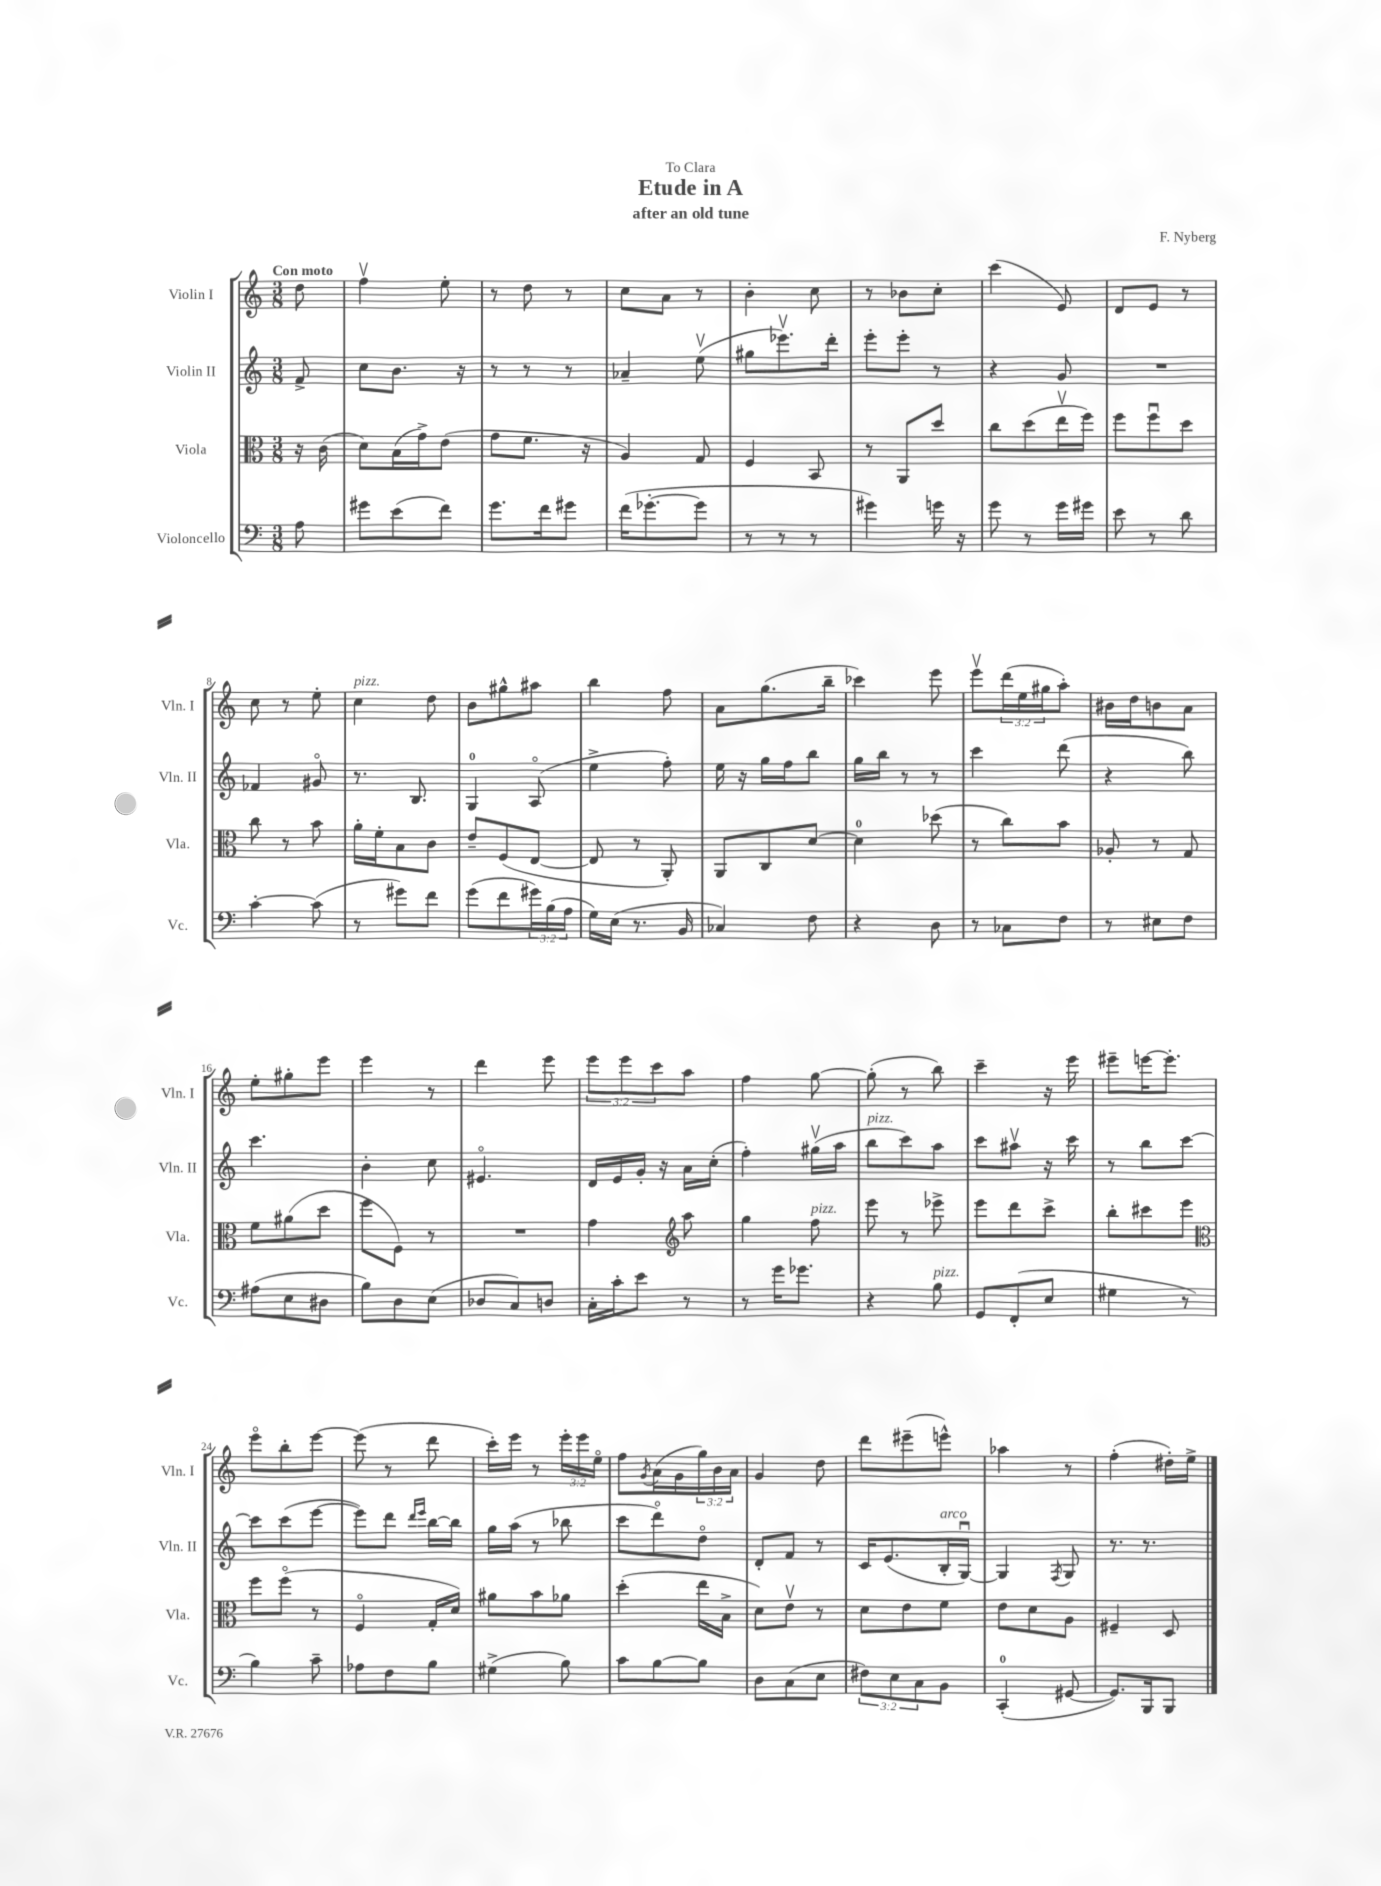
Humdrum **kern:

**kern	**kern	**kern	**kern
*staff4	*staff3	*staff2	*staff1
*clefF4	*clefC3	*clefG2	*clefG2
*k[]	*k[]	*k[]	*k[]
*M3/8	*M3/8	*M3/8	*M3/8
8A\	16r	8f^/	8dd\
.	(16c\	.	.
=	=	=	=
8g#\L	8d\L)	8cc\L	4ffv\
(8e\	(16B\L	8.b\J	.
.	16g^\J)	.	.
8f\J)	(8e\J	.	8ee'\
.	.	16r	.
=	=	=	=
8.g\L	8g\L	8r	8r
.	8.f\J	8r	8dd\
16f\k	.	.	.
8g#\J	.	8r	8r
.	16r	.	.
=	=	=	=
(16f\LK	4A/)	4a-~/	8cc\L
[8.g-'\	.	.	.
.	.	.	8a\J
8g-\]J	8G/	(8eev\	8r
=	=	=	=
8r	4F/	8gg#\L	4b'\
8r	.	8.eee-v\)	.
8r	8BB/	.	8cc\
.	.	16ddd'\Jk	.
=	=	=	=
4g#\)	8r	8eee'\L	8r
.	8AA/L	8eee'\J	8b-\L
16g\	8dd/J	8r	8cc'\J
16r	.	.	.
=	=	=	=
8g\	8cc\L	4r	(4ccc\
8r	(8dd\	.	.
16g\LL	16eev\L	8g/	8e/)
16g#\JJ	16ff\JJ)	.	.
=	=	=	=
8e\	8ff\L	4.r	8d/L
8r	8ffu\	.	8e/J
8d\	8dd\J	.	8r
=	=	=	=
[4c'\	8cc\	4f-/	8cc\
.	8r	.	8r
(8c\]	8b\	8g#o/	8ee'\
=	=	=	=
8r	16a'\LL	8.r	4cc\
.	16f'\J	.	.
8g#\L)	8B\	.	.
.	.	8.B/	.
8f\J	8c\J	.	8dd\
=	=	=	=
(8g\L	8e~/L	4G/	8b\L
8f\	(8F/	.	8gg#^^\
24g#\L)	[8E/J	(8Ao/	8aa#\J
(24B\	.	.	.
24A\JJ	.	.	.
=	=	=	=
16G\LL)	8E/]	4ee^\	4bb\
(16E\JJ	.	.	.
8.r	8r	.	.
.	8AA'/)	8ff'\)	8ff\
16BB/	.	.	.
=	=	=	=
4C-/)	8AA/L	16ee\	8a\L
.	.	16r	.
.	8C/	16gg\LL	(8.gg\
.	.	16ff\J	.
8F\	[8d/J	8bb\J	.
.	.	.	16bb~\Jk
=	=	=	=
4r	4d\]	16gg\LL	4ccc-\)
.	.	16bb\JJ	.
.	.	8r	.
8D\	(8dd-\	8r	8eee\
=	=	=	=
8r	8r	4ccc\	8eeev\L
8C-\L	8cc\L)	.	(24ddd\L
.	.	.	24ee\
.	.	.	24gg#\J
8F\J	8b\J	(8ddd\	8aa'\J)
=	=	=	=
8r	8A-'/	4r	16b#\LL
.	.	.	16dd\J
8E#\L	8r	.	8b\
8F\J	8G/	8bb\)	8a\J
=	=	=	=
(8A#\L	8f\L	4.ccc\	8ee'\L
8E\	(8a#\	.	8gg#'\
8D#\J	8dd\J	.	8eee\J
=	=	=	=
8B\L)	8ff\L	4b'\	4eee\
8D\	8F\J)	.	.
(8E\J	8r	8cc\	8r
=	=	=	=
8D-/L	4.r	4.e#o/	4ddd\
8C/)	.	.	.
8D/J	.	.	8eee\
=	=	=	=
16C'\LL	4g\	16d/LL	12eee\L
16c'\J	.	16e/	.
.	.	.	12eee\
8e\J	.	16g'/JJ	.
.	.	.	12ccc\
.	.	16r	.
*	*clefG2	*	*
8r	8aa\	16a\LL	8aa\J
.	.	(16cc'\JJ	.
=	=	=	=
8r	4gg\	4ff'\)	4ff\
16g\LK	.	.	.
8.g-\J	.	.	.
.	8ff\	(16gg#v\LL	[8gg\
.	.	16aa\JJ	.
=	=	=	=
4r	8eee\	8bb\L	(8gg'\]
.	8r	8ccc\)	8r
8B\	8eee-^\	8aa\J	8bb\)
=	=	=	=
8GG/L	8eee\L	8ccc\L	4ccc~\
(8FF'/	8ddd\	8aa#v\J	.
8E/J	8ccc^\J	16r	16r
.	.	16ccc\	16eee\
=	=	=	=
4G#\	8bb'\L	8r	8eee#~\L
.	8ccc#\	8bb\L	[16eee\K
.	.	.	8.eee'\]J
8r	8eee\J	[8ccc\J	.
=	=	=	=
*	*clefC3	*	*
4B\)	8ff\L	8ccc\]L	8eeeo\L
.	(8ffo\J	(8ccc\	8bb'\
8c~\	8r	[8eee\J	[8eee\J
=	=	=	=
8A-\L	4Fo/	8eee\]L)	(8eee\]
8F\	.	8ddd\J	8r
.	.	16qqddd/LL	.
.	.	16qqeee/JJ	.
8B\J	16G'/LL	[16bb\LL	8ddd\
.	16d/JJ)	16bb\]JJ	.
=	=	=	=
(4G#^\	8a#\L	16gg\LL	16ccc'\LL)
.	.	(16aa\JJ	16eee\JJ
.	8b\	8r	8r
8B\)	8a-\J	8bb-\	24eee'\LL
.	.	.	24eee\
.	.	.	24eeo\JJ
=	=	=	=
8c\L	(4dd'\	8ccc\L	8ff\L
.	.	.	8qg/
[8B\	.	8dddo\)	(16a\L
.	.	.	16g\
8B\]J	16ee\LL	8ddo\J	24gg\)
.	.	.	24b\
.	16B^\JJ	.	.
.	.	.	24a\JJ
=	=	=	=
8D\L	8d\L)	8d'/L	4g/
(8C\	8ev\J	8f/J	.
8E\J	8r	8r	8dd\
=	=	=	=
12F#\L)	8d\L	16c/LK	8ddd\L
.	.	(8.e/	.
12E\	.	.	.
.	8e\	.	(8eee#~\
12C\	.	.	.
8BB\J	8f\J	16B'/L	8eee^^\J)
.	.	[16Gu/JJ)	.
=	=	=	=
(4CC'/	8e\L	4G/]	4aa-\
.	8d\	.	.
.	.	8qF/	.
[8GG#/	8A\J	8G/	8r
=	=	=	=
8.GG#/]L)	4F#~/	8.r	(4ff'\
16BBB/k	.	8.r	.
8BBB/J	8D/	.	16dd#'\LL)
.	.	.	16ee^\JJ
==	==	==	==
*-	*-	*-	*-
